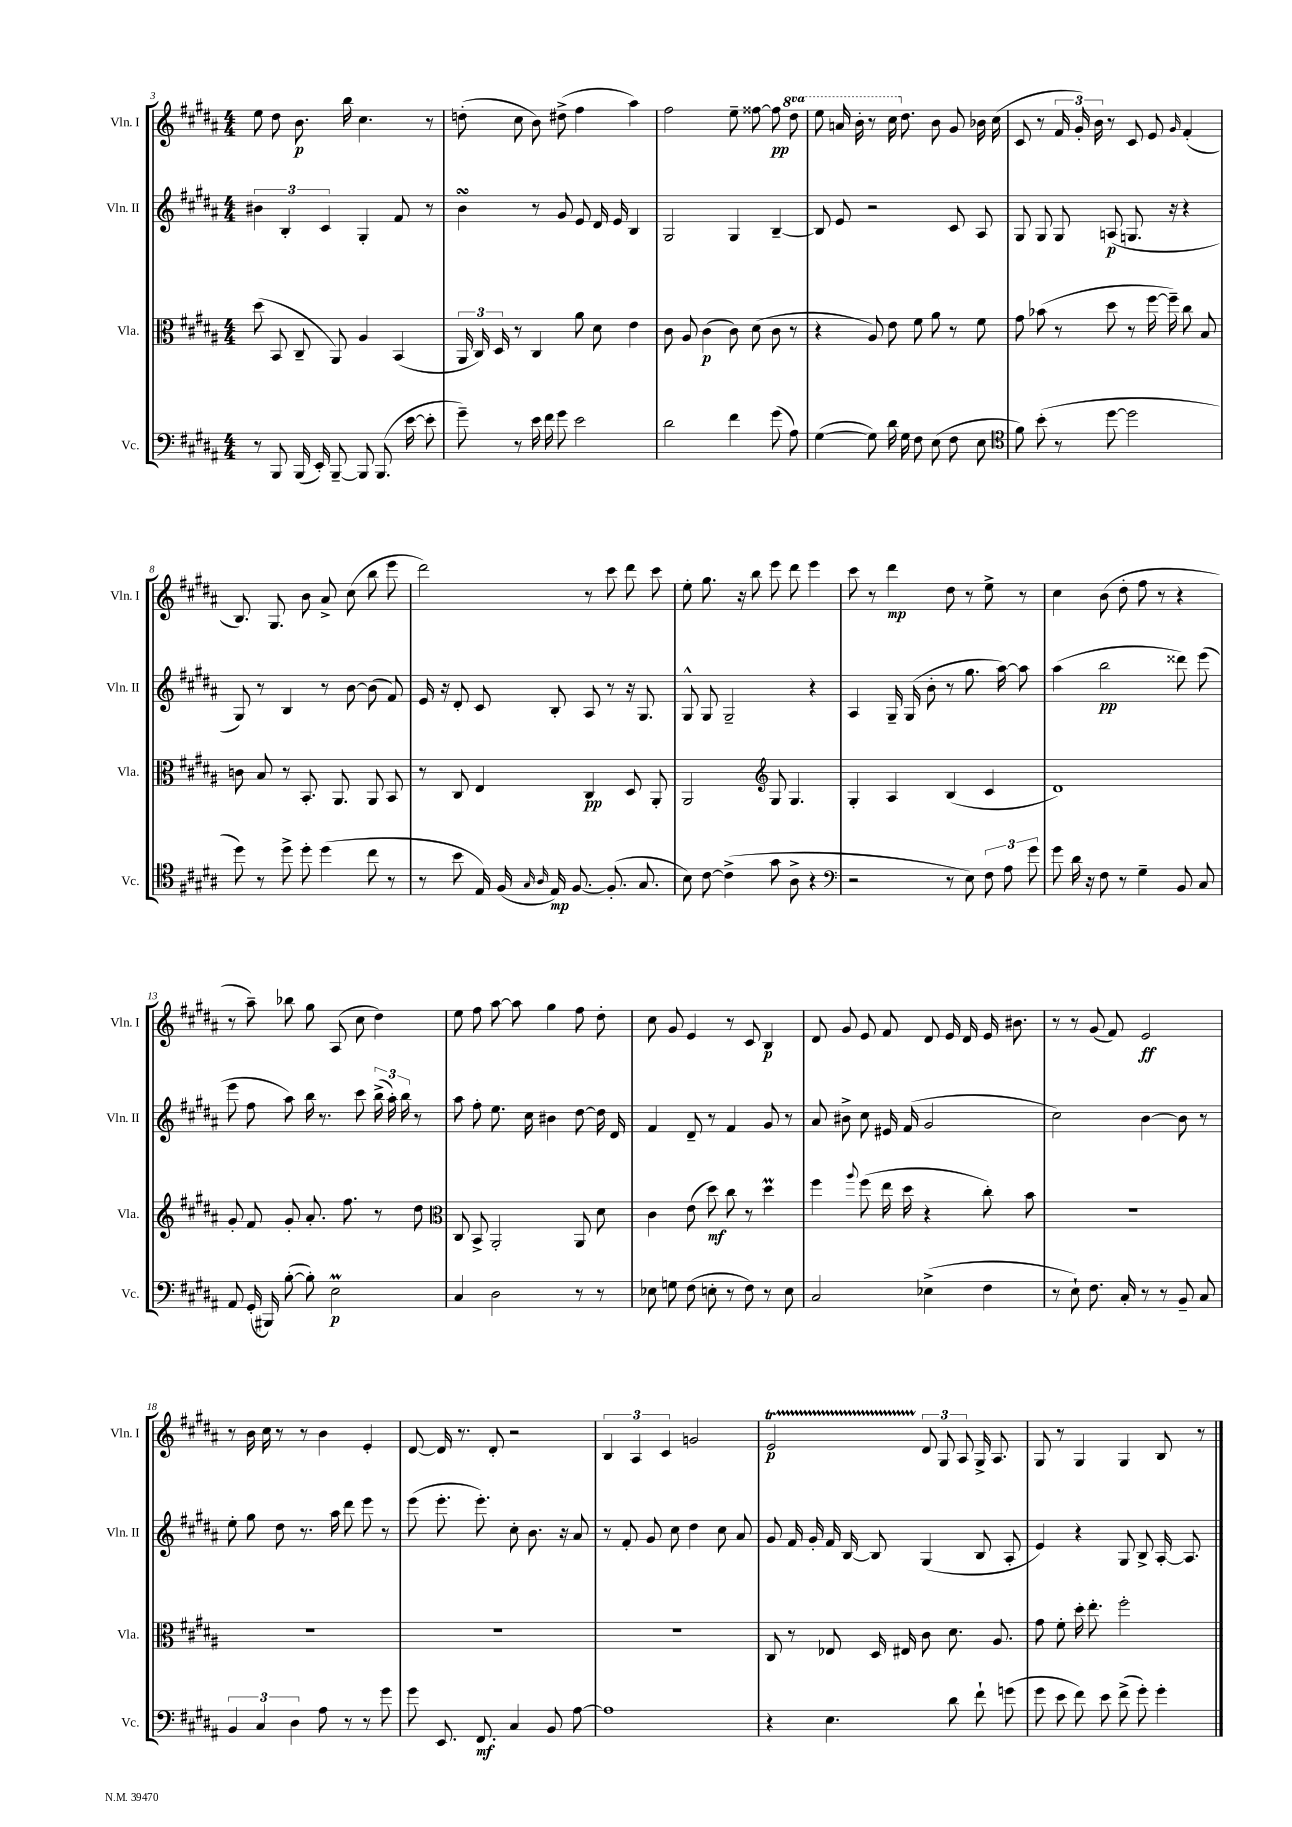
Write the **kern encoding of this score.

**kern	**dynam	**kern	**dynam	**kern	**dynam	**kern	**dynam
*part4	*part4	*part3	*part3	*part2	*part2	*part1	*part1
*staff4	*staff4	*staff3	*staff3	*staff2	*staff2	*staff1	*staff1
*I"Vc.	*	*I"Vla.	*	*I"Vln. II	*	*I"Vln. I	*
*I'Vc.	*	*I'Vla.	*	*I'Vln. II	*	*I'Vln. I	*
*clefF4	*	*clefC3	*	*clefG2	*	*clefG2	*
*k[f#c#g#d#a#]	*	*k[f#c#g#d#a#]	*	*k[f#c#g#d#a#]	*	*k[f#c#g#d#a#]	*
*M4/4	*	*M4/4	*	*M4/4	*	*M4/4	*
=3	=3	=3	=3	=3	=3	=3	=3
8r	.	(8dd#\	.	6b#X\	.	8ee\	.
8BBB/	.	8BB/	.	.	.	8dd#\	.
.	.	.	.	6B'/	.	.	.
(16BBB/	.	8C#~/	.	.	.	8.b\	p
16EE'/)	.	.	.	.	.	.	.
.	.	.	.	6c#/	.	.	.
[8BBB~/	.	8AA#/)	.	.	.	.	.
.	.	.	.	.	.	16bb\	.
8BBB/]	.	4A#/	.	4G#'/	.	4.cc#\	.
(8.BBB/	.	.	.	.	.	.	.
.	.	(4BB/	.	8f#/	.	.	.
[16e\	.	.	.	.	.	.	.
8e'\]	.	.	.	8r	.	8r	.
=4	=4	=4	=4	=4	=4	=4	=4
8g#~\)	.	24AA#/	.	4bsSSs\	.	(8ddn'\	.
.	.	24C#/)	.	.	.	.	.
.	.	24D#/	.	.	.	.	.
8r	.	8r	.	.	.	8cc#\	.
16e\	.	4C#/	.	8r	.	8b\)	.
16f#\	.	.	.	.	.	.	.
8g#\	.	.	.	8g#/	.	(8dd#X^\	.
2e\	.	8a#\	.	8e/	.	4ff#\	.
.	.	8d#\	.	16d#/	.	.	.
.	.	.	.	16e/	.	.	.
.	.	4e\	.	4B/	.	4aa#\)	.
=5	=5	=5	=5	=5	=5	=5	=5
2d#\	.	8c#\	.	2G#/	.	2ff#\	.
.	.	8A#/	.	.	.	.	.
.	.	(4c#\	p	.	.	.	.
4f#\	.	8c#\)	.	4G#/	.	8ee~\	.
.	.	(8d#\	.	.	.	[8ff##X\	.
(8g#\	.	8c#\	.	[4B~/	.	8ff##\]	pp
*	*	*	*	*	*	*8va	*
8A#\)	.	8r	.	.	.	8ddd#\	.
=6	=6	=6	=6	=6	=6	=6	=6
([4G#\	.	4r	.	8B/]	.	8eee\	.
.	.	.	.	8e/	.	16aan/	.
.	.	.	.	.	.	16bb'\	.
8G#\])	.	8A#/)	.	2r	.	8r	.
16d#\	.	8e\	.	.	.	16ccc#\	.
*	*	*	*	*	*	*X8va	*
16G#\	.	.	.	.	.	8.dd#\	.
8F#\	.	8f#\	.	.	.	.	.
(8E\	.	8a#\	.	.	.	8b\	.
8F#\	.	8r	.	8c#/	.	8g#/	.
8E\	.	8f#\	.	8A#/	.	16b-X\	.
.	.	.	.	.	.	(16cc#\	.
=7	=7	=7	=7	=7	=7	=7	=7
*clefC4	*	*	*	*	*	*	*
8f#\)	.	8g#\	.	8G#/	.	8c#/	.
(8b'\	.	(8b-X\	.	8G#/	.	8r	.
8r	.	8r	.	8G#/	.	24f#/	.
.	.	.	.	.	.	24g#'/)	.
.	.	.	.	.	.	24b\	.
[8dd#\	.	8dd#\	.	(8An/	p	8r	.
2dd#\]	.	8r	.	8.Gn/	.	8c#/	.
.	.	[16ff#\	.	.	.	8e/	.
.	.	16ff#~\])	.	16r	.	.	.
.	.	.	.	.	.	16qqg#/	.
.	.	8cc#\	.	4r	.	(4f#'/	.
.	.	8B/	.	.	.	.	.
!!LO:LB:g=z
=8	=8	=8	=8	=8	=8	=8	=8
8dd#\)	.	8cn\	.	8G#/)	.	8.B/)	.
8r	.	8B/	.	8r	.	.	.
.	.	.	.	.	.	8.G#/	.
8dd#^\	.	8r	.	4B/	.	.	.
8dd#'\	.	8.BB'/	.	.	.	8b\	.
(4dd#\	.	.	.	8r	.	8a#^/	.
.	.	8.AA#/	.	.	.	.	.
.	.	.	.	[8b\	.	(8cc#\	.
8cc#\	.	8AA#/	.	(8b\]	.	8bb\	.
8r	.	8BB/	.	8f#/)	.	8eee\	.
=9	=9	=9	=9	=9	=9	=9	=9
8r	.	8r	.	16e/	.	2ddd#\)	.
.	.	.	.	16r	.	.	.
8b\	.	8C#/	.	8d#'/	.	.	.
16E/)	.	4E/	.	8c#/	.	.	.
(16F#/	.	.	.	.	.	.	.
16qqG#/	.	.	.	.	.	.	.
16qqA#/	.	.	.	.	.	.	.
16E/)	mp	.	.	8B'/	.	.	.
[8.F#/	.	.	.	.	.	.	.
.	.	4C#/	pp	8A#/	.	8r	.
(8.F#'/]	.	.	.	8r	.	8ccc#\	.
.	.	8D#/	.	16r	.	8ddd#\	.
8.G#/	.	.	.	8.G#/	.	.	.
.	.	8AA#'/	.	.	.	8ccc#\	.
=10	=10	=10	=10	=10	=10	=10	=10
8B\)	.	2AA#/	.	8G#^^/	.	8ee'\	.
[8c#\	.	.	.	8G#/	.	8.gg#\	.
(4c#^\]	.	.	.	2G#~/	.	.	.
.	.	.	.	.	.	16r	.
.	.	.	.	.	.	8bb\	.
*	*	*clefG2	*	*	*	*	*
8g#\	.	8G#/	.	.	.	8eee\	.
8A#^\	.	4.G#/	.	.	.	8ddd#\	.
4r	.	.	.	4r	.	4eee\	.
=11	=11	=11	=11	=11	=11	=11	=11
*clefF4	*	*	*	*	*	*	*
2r	.	4G#'/	.	4A#/	.	8ccc#\	.
.	.	.	.	.	.	8r	.
.	.	4A#/	.	16G#~/	.	4ddd#\	mp
.	.	.	.	(16G#/	.	.	.
.	.	.	.	8b'\	.	.	.
8r	.	(4B/	.	8r	.	8dd#\	.
8E\)	.	.	.	8.gg#\	.	8r	.
12F#\	.	4c#/	.	.	.	8ee^\	.
.	.	.	.	[16aa#\)	.	.	.
12A#\	.	.	.	.	.	.	.
.	.	.	.	8aa#\]	.	8r	.
12g#\	.	.	.	.	.	.	.
=12	=12	=12	=12	=12	=12	=12	=12
8g#\	.	1d#)	.	(4aa#\	.	4cc#\	.
16d#\	.	.	.	.	.	.	.
16r	.	.	.	.	.	.	.
8F#\	.	.	.	2bb\	pp	(8b\	.
8r	.	.	.	.	.	8dd#'\	.
4G#~\	.	.	.	.	.	8ff#\	.
.	.	.	.	.	.	8r	.
8BB/	.	.	.	8ddd##X\)	.	4r	.
8C#/	.	.	.	(8eee\	.	.	.
!!LO:LB:g=z
=13	=13	=13	=13	=13	=13	=13	=13
8AA#/	.	8g#'/	.	8eee\	.	8r	.
(16GG#'/	.	8f#/	.	8ff#\	.	8aa#~\)	.
16BBB#X/)	.	.	.	.	.	.	.
([8B'\	.	8g#'/	.	8aa#\)	.	8bb-X\	.
8B'\])	.	8.a#'/	.	16bb\	.	8gg#\	.
.	.	.	.	8.r	.	.	.
2EM\	p	.	.	.	.	(8A#/	.
.	.	8.ff#\	.	.	.	.	.
.	.	.	.	8ccc#\	.	8cc#\	.
.	.	8r	.	(24bb^\	.	4dd#\)	.
.	.	.	.	24aa#'\)	.	.	.
.	.	.	.	24bb\	.	.	.
.	.	8dd#\	.	8r	.	.	.
=14	=14	=14	=14	=14	=14	=14	=14
*	*	*clefC3	*	*	*	*	*
4C#/	.	8C#/	.	8aa#\	.	8ee\	.
.	.	8BB^/	.	8ff#'\	.	8ff#\	.
2D#\	.	2AA#'/	.	8.ee\	.	[8aa#\	.
.	.	.	.	.	.	8aa#\]	.
.	.	.	.	16cc#\	.	.	.
.	.	.	.	4b#X\	.	4gg#\	.
8r	.	8AA#/	.	[8dd#\	.	8ff#\	.
8r	.	8d#\	.	16dd#\]	.	8dd#'\	.
.	.	.	.	16d#/	.	.	.
=15	=15	=15	=15	=15	=15	=15	=15
8E-X\	.	4c#\	.	4f#/	.	8cc#\	.
8Gn\	.	.	.	.	.	8g#/	.
(8F#\	.	(8e\	.	8d#~/	.	4e/	.
8En'\	.	8dd#\)	mf	8r	.	.	.
8r	.	8cc#\	.	4f#/	.	8r	.
8F#\)	.	8r	.	.	.	8c#/	.
8r	.	4dd#m\	.	8g#/	.	4B/	p
8E\	.	.	.	8r	.	.	.
=16	=16	=16	=16	=16	=16	=16	=16
2C#/	.	4ff#\	.	8a#/	.	8d#/	.
.	.	.	.	8b#X^\	.	8g#/	.
.	.	8qqaa#/	.	.	.	.	.
.	.	(8ff#\	.	8cc#\	.	8e/	.
.	.	16ee\	.	16e#X/	.	8f#/	.
.	.	16dd#\	.	(16f#/	.	.	.
(4E-X^\	.	4r	.	2g#/	.	8d#/	.
.	.	.	.	.	.	16e/	.
.	.	.	.	.	.	16d#/	.
4F#\	.	8cc#'\)	.	.	.	16e/	.
.	.	.	.	.	.	8.b#X\	.
.	.	8b\	.	.	.	.	.
=17	=17	=17	=17	=17	=17	=17	=17
8r	.	1r	.	2cc#\)	.	8r	.
8E`\)	.	.	.	.	.	8r	.
8.F#\	.	.	.	.	.	(8g#/	.
.	.	.	.	.	.	8f#/)	.
16C#'/	.	.	.	.	.	.	.
8r	.	.	.	[4b\	.	2e/	ff
8r	.	.	.	.	.	.	.
8BB~/	.	.	.	8b\]	.	.	.
8C#/	.	.	.	8r	.	.	.
!!LO:LB:g=z
=18	=18	=18	=18	=18	=18	=18	=18
6BB/	.	1r	.	8ee'\	.	8r	.
.	.	.	.	8gg#\	.	16b\	.
6C#/	.	.	.	.	.	.	.
.	.	.	.	.	.	16cc#\	.
.	.	.	.	8dd#\	.	8r	.
6D#\	.	.	.	.	.	.	.
.	.	.	.	8.r	.	8r	.
8A#\	.	.	.	.	.	4b\	.
.	.	.	.	16aa#\	.	.	.
8r	.	.	.	8ddd#\	.	.	.
8r	.	.	.	8eee\	.	4e'/	.
8g#\	.	.	.	8r	.	.	.
=19	=19	=19	=19	=19	=19	=19	=19
8g#\	.	1r	.	(8eee\	.	[8d#/	.
8.EE/	.	.	.	8.eee'\	.	16d#/]	.
.	.	.	.	.	.	8.r	.
8.FF#/	mf	.	.	8.eee'\)	.	.	.
.	.	.	.	.	.	8d#'/	.
4C#/	.	.	.	8cc#'\	.	2r	.
.	.	.	.	8.b\	.	.	.
8BB/	.	.	.	.	.	.	.
.	.	.	.	16r	.	.	.
[8A#\	.	.	.	8a#/	.	.	.
=20	=20	=20	=20	=20	=20	=20	=20
1A#]	.	1r	.	8r	.	6B/	.
.	.	.	.	8f#'/	.	.	.
.	.	.	.	.	.	6A#/	.
.	.	.	.	8g#/	.	.	.
.	.	.	.	.	.	6c#/	.
.	.	.	.	8cc#\	.	.	.
.	.	.	.	4dd#\	.	2gn/	.
.	.	.	.	8cc#\	.	.	.
.	.	.	.	8a#/	.	.	.
=21	=21	=21	=21	=21	=21	=21	=21
4r	.	8C#/	.	8g#/	.	2eT/	p
.	.	8r	.	16f#/	.	.	.
.	.	.	.	16g#'/	.	.	.
4.E\	.	8E-X/	.	16f#/	.	.	.
.	.	.	.	[16B/	.	.	.
.	.	16D#/	.	8B/]	.	.	.
.	.	16E#X/	.	.	.	.	.
.	.	8c#\	.	(4G#/	.	12d#/	.
.	.	.	.	.	.	12G#/	.
8d#\	.	8.d#\	.	.	.	.	.
.	.	.	.	.	.	12A#/	.
8f#`\	.	.	.	8B/	.	16G#^/	.
.	.	8.A#/	.	.	.	8.A#/	.
(8gn\	.	.	.	8A#'/	.	.	.
=22	=22	=22	=22	=22	=22	=22	=22
8g#\	.	8g#\	.	4e/)	.	8G#/	.
8e\	.	8f#'\	.	.	.	8r	.
8f#\)	.	16dd#'\	.	4r	.	4G#/	.
.	.	8.ee'\	.	.	.	.	.
8e\	.	.	.	.	.	.	.
(8f#^\	.	2ff#'\	.	8G#/	.	4G#/	.
8g#'\)	.	.	.	8B^/	.	.	.
4g#'\	.	.	.	[16A#'/	.	8B/	.
.	.	.	.	8.A#/]	.	.	.
.	.	.	.	.	.	8r	.
==	==	==	==	==	==	==	==
*-	*-	*-	*-	*-	*-	*-	*-
